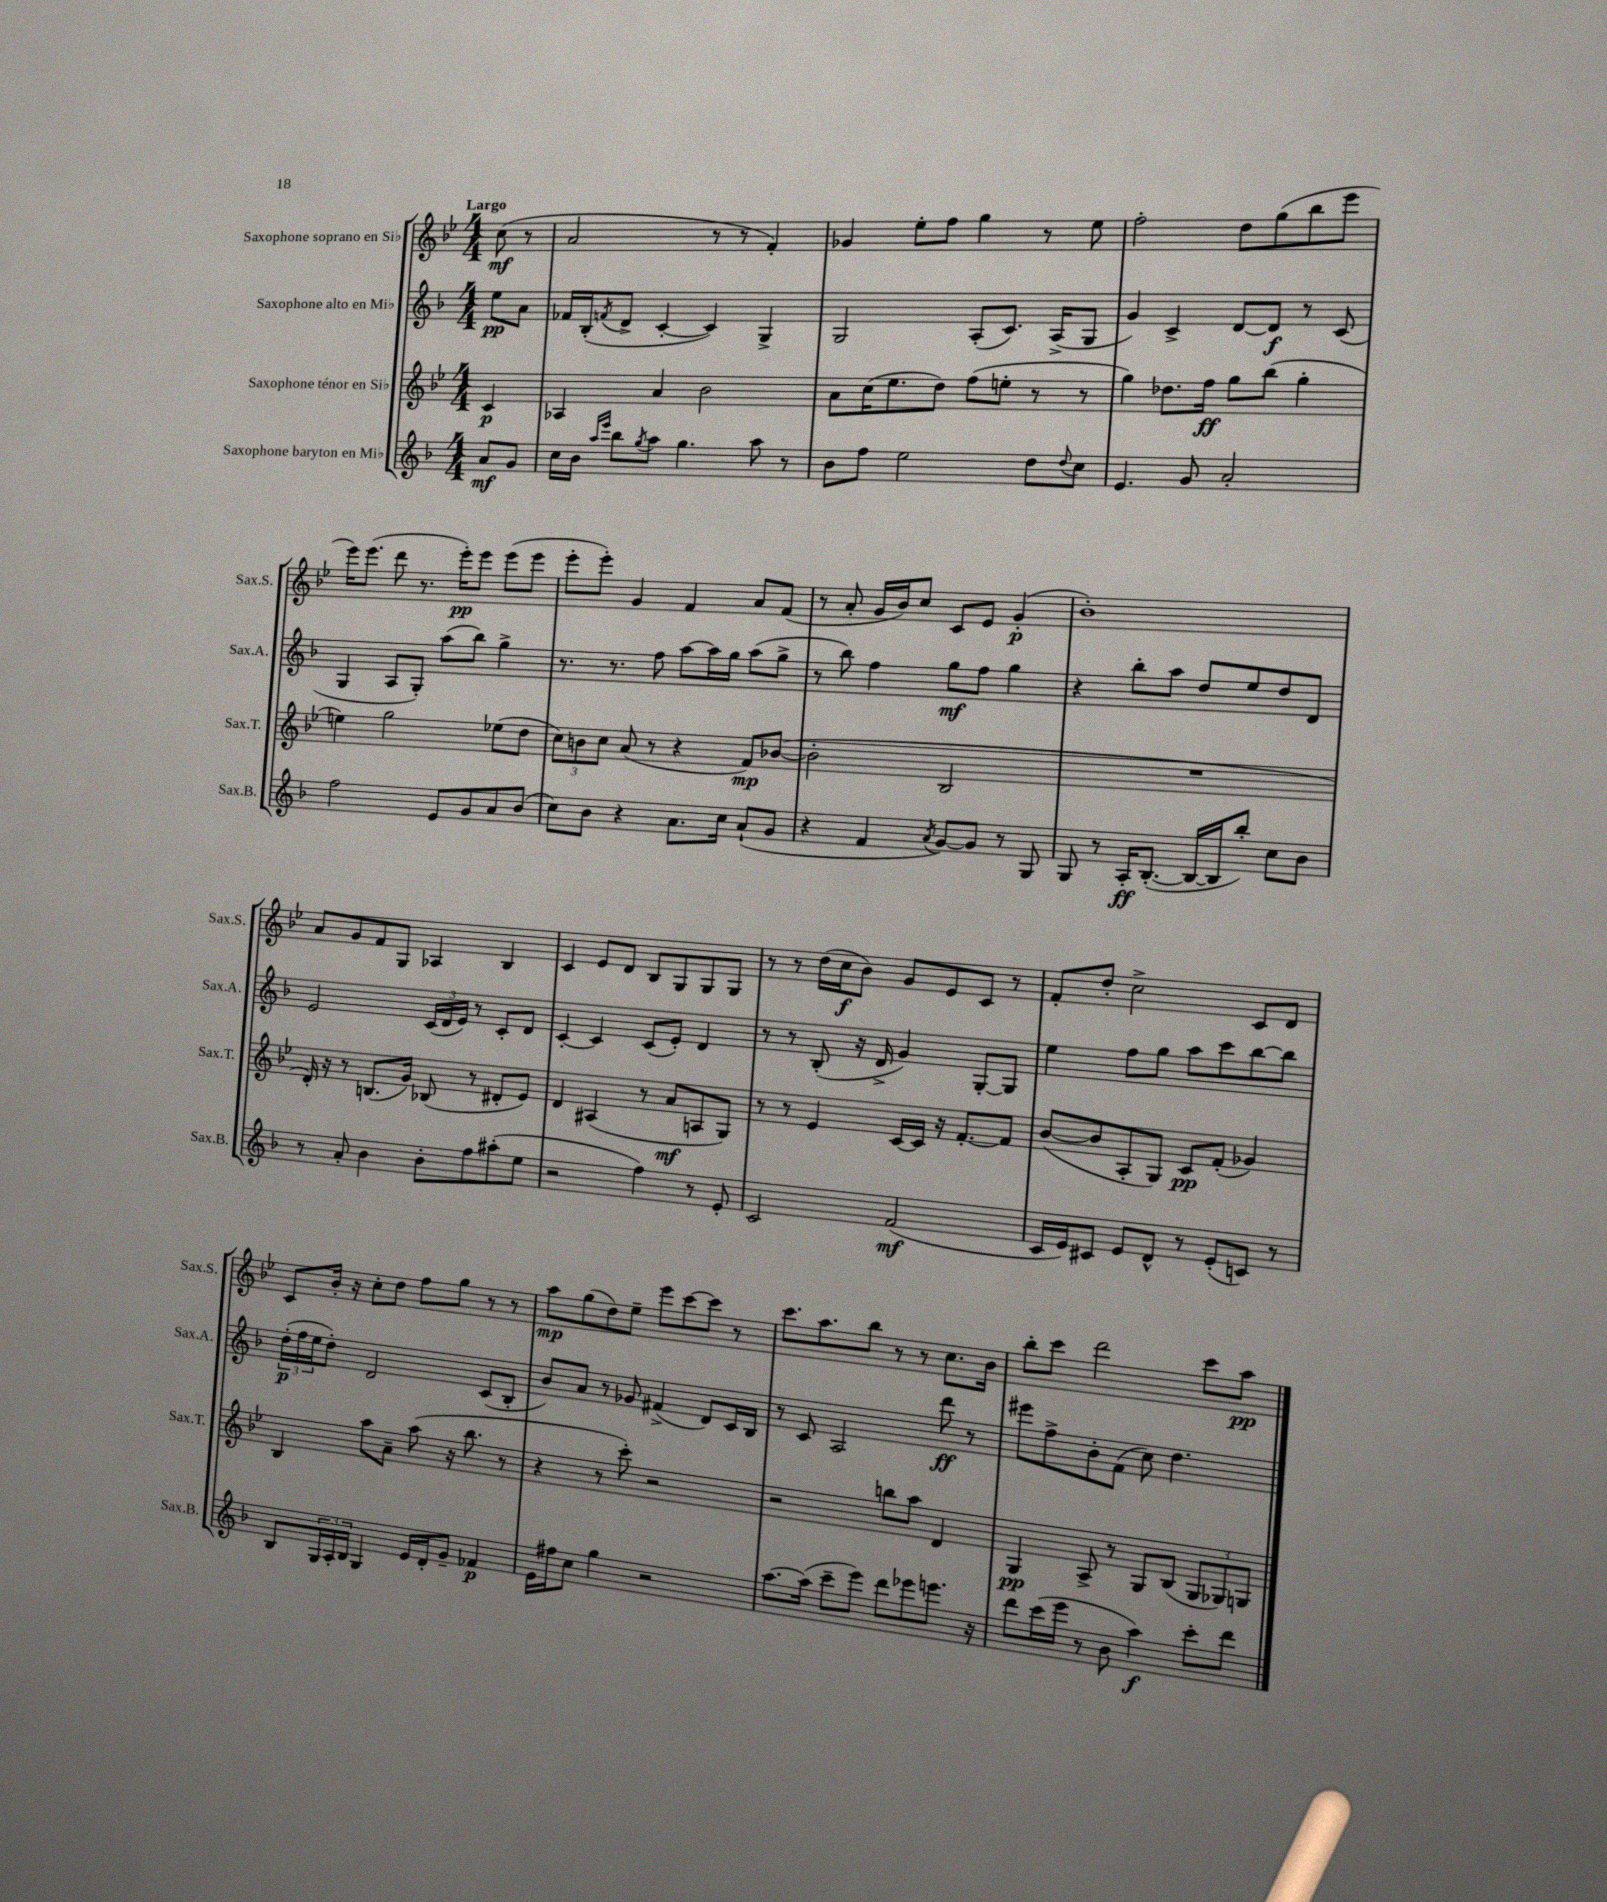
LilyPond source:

<<
\new StaffGroup <<
\new Staff = "s0" \with { instrumentName = "Saxophone soprano en Sib" shortInstrumentName = "Sax.S." } {
    \clef treble \key bes \major \numericTimeSignature \time 4/4 \partial 4 \tempo "Largo"
    c''8\mf( r8 |
    a'2 r8 r8 f'4-.) |
    ges'4 ees''8-. f''8 g''4 r8 ees''8 |
    f''2-. d''8 g''8( bes''8 ees'''8 |
    ees'''16) ees'''8.( d'''8 r8. ees'''16-.\pp) ees'''8 ees'''8( ees'''8 |
    ees'''8-. ees'''8-.) g'4 f'4 a'8 f'8( |
    r8 a'8-. g'16 bes'16) c''8 c'8 ees'8 g'4-.\p( |
    bes'1-.) |
    a'8 g'8 f'8 g8 aes4 bes4 |
    c'4 ees'8 d'8 bes8 g8 g8 g8 |
    r8 r8 d''16( c''16\f bes'8) g'8 ees'8 c'8 r8 |
    f'8-. d''8-. c''2-> c'8 d'8 |
    c'8 bes'16-. r16 c''8-. d''8 f''8 g''8 r8 r8 |
    a''8\mp g''8( d''8) ees''8-- ees'''8 c'''8~ c'''8 r8 |
    c'''8. a''8. bes''8 r8 r8 c''8. bes'16 |
    bes''8-. c'''8 d'''2 c'''8 a''8\pp \bar "|." |
}
\new Staff = "s1" \with { instrumentName = "Saxophone alto en Mib" shortInstrumentName = "Sax.A." } {
    \clef treble \key f \major \numericTimeSignature \time 4/4 \partial 4
    e''8\pp a'8 |
    fes'16 bes16-.( \acciaccatura { f'8 } d'8-> c'4~-. c'4) g4-> |
    g2 a8-.( c'8.) a16->( g8 |
    g'4) c'4-> d'8~ d'8\f r8 c'8( |
    g4 a8 g8-.) a''8( bes''8) g''4-> |
    r8. r8. f''8 a''8~ a''16 g''16 a''8( g''8-> |
    r8 bes''8) f''4 g''8\mf f''8 g''4 |
    r4 bes''8-. a''8 d''8 e''8 d''8 d'8 |
    e'2 \tuplet 3/2 { c'16( d'16 e'16) } r8 c'8-. d'8 |
    c'4~-. c'4 c'8( e'8-.) d'4 |
    r8 r8 bes8-.( r16 d'16-> g'4) g8~-. g8 |
    e''4 f''8 g''8 a''8 c'''8 bes''8~ bes''8 |
    \tuplet 3/2 { d''16-.\p( f''16 e''16 } d''8-.) d'2 c'8( bes8-. |
    bes'8) a'8 r8 ges'8 fis'4->( d'8) c'16 bes16 |
    r8 c'8 a2 d'''8\ff r8 |
    eis'''8 f''8-> bes'8-. f'8( c''8) d''4. \bar "|." |
}
\new Staff = "s2" \with { instrumentName = "Saxophone ténor en Sib" shortInstrumentName = "Sax.T." } {
    \clef treble \key bes \major \numericTimeSignature \time 4/4 \partial 4
    c'4\p |
    aes4 a'4 bes'2 |
    a'8 c''16( ees''8. d''8) f''8( e''8-. r8 r8 |
    g''4) des''8. f''16\ff g''8 bes''8( g''4-. |
    e''4) g''2 ees''8( d''8 |
    \tuplet 3/2 { c''8) b'8 c''8 } a'8( r8 r4 f'8\mp) bes'8~( |
    bes'2-. bes2 |
    R1 |
    d'16-.) r16 r8 b8.( g'16) bes8( r8 dis'8-. ees'8) |
    d'4 ais4( r8 a'8\mf a8 g8) |
    r8 r8 ees'4 c'16~ c'16 r16 f'8.~-. f'8 |
    bes'8~( bes'8 a8-. g8) c'8\pp f'8-.( ges'4) |
    bes4 a''8 a'8-- a''8( r16 bes''8. r8 |
    r4 r8 c'''8-.) r2 |
    r2 b''8 a''8 d'4 |
    g4\pp a8-> r8 g8 bes8( \tuplet 3/2 { g8 ges8) g8 } \bar "|." |
}
\new Staff = "s3" \with { instrumentName = "Saxophone baryton en Mib" shortInstrumentName = "Sax.B." } {
    \clef treble \key f \major \numericTimeSignature \time 4/4 \partial 4
    a'8\mf g'8 |
    c''16 bes'16 \grace { a''16 e'''16 } bes''8 \acciaccatura { g''8 } a''8 g''4. a''8 r8 |
    bes'8 f''8 e''2 d''8 \appoggiatura { d''8 } c''8 |
    e'4. g'8 a'2-. |
    f''2 e'8 g'8 a'8 bes'8( |
    c''8) bes'8 r4 a'8. c''16 a'8-!( g'8 |
    r4 f'4 \acciaccatura { a'8 } g'8~) g'8 r8 g8 |
    g8 r8 a16-.\ff bes8.~-.( bes16~ bes16 bes''8-.) c''8 bes'8 |
    r8 a'8-. bes'4 bes'8-. f''8 ais''8-.( e''8 |
    r2 f''4) r8 e'8-. |
    c'2 f'2\mf( |
    c'16 e'16) cis'8 e'8 d'8-^ r8 e'8-.( c'8) r8 |
    bes8 \tuplet 3/2 { g16 a16-. bes16 } g4 e'16 d'16-. g'8-- fes'4\p |
    e'16 fis''16 c''8 g''4 r2 |
    a''8.~ a''16( c'''8-- e'''8) d'''8 ees'''8 e'''8. r16 |
    d'''8 c'''16( e'''16 r8 bes'8 a''4\f) c'''8-. d'''8 \bar "|." |
}
>>
>>
\layout { \context { \Score \remove "Bar_number_engraver" } }
